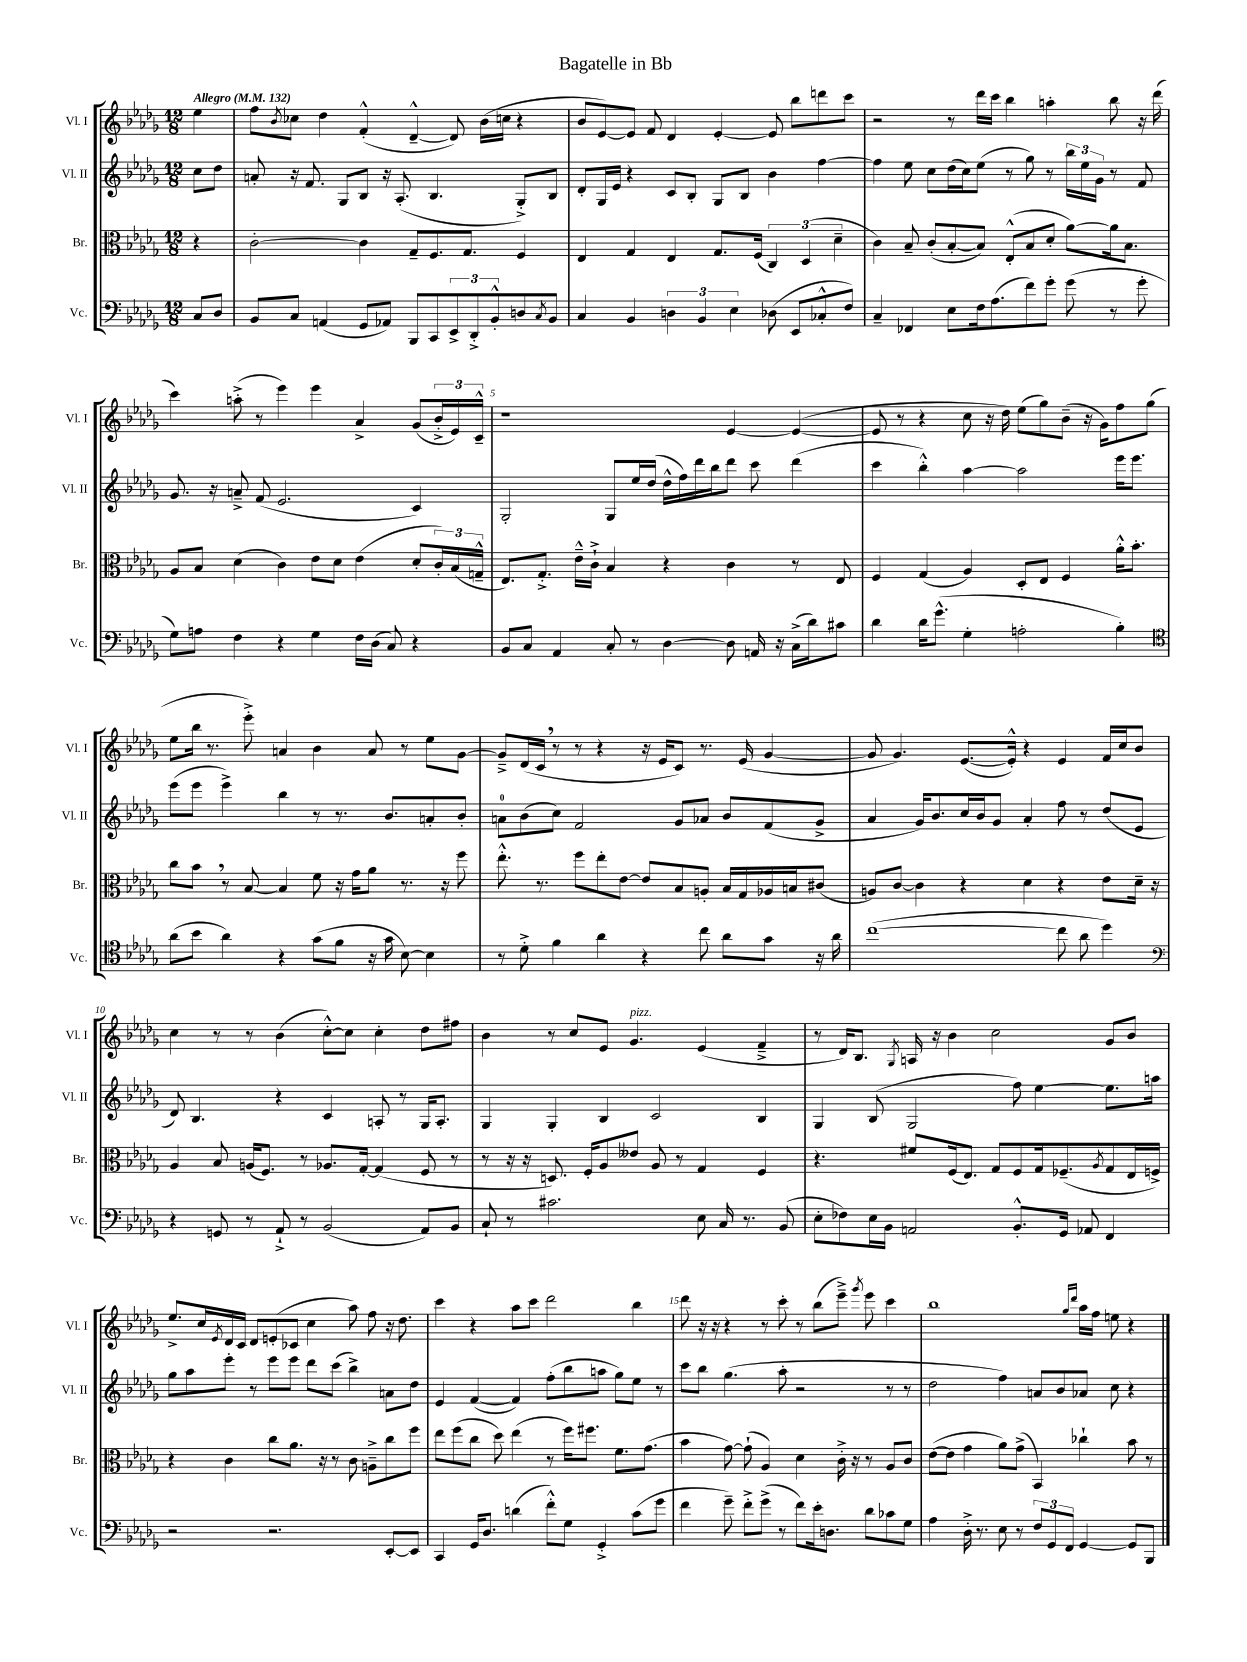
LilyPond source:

\header { title = "Bagatelle in Bb" }
<<
\new StaffGroup <<
\new Staff = "s0" \with { instrumentName = "Vl. I" shortInstrumentName = "Vl. I" } {
    \clef treble \key des \major \numericTimeSignature \time 12/8 \partial 4 \tempo "Allegro" 4 = 132
    ees''4 |
    f''8 \acciaccatura { bes'8 } ces''8 des''4 f'4-.-^( des'4~---^ des'8) bes'16( c''16 r4 |
    bes'8 ees'8~) ees'8 f'8 des'4 ees'4~-. ees'8 bes''8 d'''8 c'''8 |
    r2 r8 des'''16 c'''16 bes''4 a''4-. bes''8 r16 des'''16( |
    c'''4) a''8-.->( r8 ees'''4) ees'''4 aes'4-> ges'8( \tuplet 3/2 { bes'16-.-> ees'16) c'16---^ } |
    r1 ees'4~ ees'4~( |
    ees'8 r8 r4 c''8 r16 des''16) ees''8( ges''8) bes'8--( r16 ges'16) f''8 ges''8( |
    ees''8 bes''16 r8. ees'''8-.->) a'4 bes'4 a'8 r8 ees''8 ges'8~ |
    ges'8---> des'16( c'16 \breathe r8 r8 r4 r16 ees'16 c'8) r8. ees'16( ges'4~ |
    ges'8 ges'4.) ees'8.~( ees'16-.-^) r4 ees'4 f'16 c''16 bes'8 |
    c''4 r8 r8 bes'4( c''8~-.-^) c''8 c''4-. des''8 fis''8 |
    bes'4 r8 c''8 ees'8 ges'4.^\markup { \italic "pizz." } ees'4( f'4---> |
    r8 des'16) bes8. \acciaccatura { ges8 } a16 r16 bes'4 c''2 ges'8 bes'8 |
    ees''8.-> c''16 \acciaccatura { ees'8 } des'16 c'16 des'8 e'8-.( ces'8 c''4 aes''8) f''8 r16 des''8. |
    c'''4 r4 aes''8 c'''8 des'''2 bes''4 |
    des'''8 r16 r16 r4 r8 c'''8-. r8 bes''8( ees'''8--->) \acciaccatura { ges'''8 } ees'''8 c'''4 |
    bes''1 \grace { ges''16 des'''16 } aes''16 f''16 e''8 r4 \bar "|." |
}
\new Staff = "s1" \with { instrumentName = "Vl. II" shortInstrumentName = "Vl. II" } {
    \clef treble \key des \major \numericTimeSignature \time 12/8 \partial 4
    c''8 des''8 |
    a'8-. r16 f'8. ges8 bes8 r16 aes8.-.( bes4. ges8-.->) bes8 |
    des'8-. ges16 ees'16 r4 c'8 bes8-. ges8 bes8 bes'4 f''4~ |
    f''4 ees''8 c''8 des''16( c''16) ees''8( r8 ges''8) r8 \tuplet 3/2 { bes''16 ees''16 ges'16 } r8 f'8 |
    ges'8. r16 a'8---> f'8( ees'2. c'4) |
    ges2-. ges8 ees''16 des''16( des''16-^ f''16) des'''16 bes''16 des'''8 c'''8 des'''4( |
    c'''4 bes''4-.-^) aes''4~ aes''2 ees'''16 ees'''8. |
    ees'''8( ees'''8 ees'''4->) bes''4 r8 r8. bes'8. a'8-. bes'8-. |
    a'8-0 bes'8( c''8) f'2 ges'8 aes'8 bes'8 f'8( ges'8-> |
    aes'4 ges'16) bes'8. c''16 bes'16 ges'8 aes'4-. f''8 r8 des''8( ees'8 |
    des'8) bes4. r4 c'4 a8-. r8 ges16 a8.-. |
    ges4 ges4-. bes4 c'2 bes4 |
    ges4 bes8( ges2 f''8) ees''4~ ees''8. a''16 |
    ges''8 aes''8 ees'''8-. r8 ees'''8 ees'''8 des'''8 c'''8( bes''4->) a'8 des''8 |
    ees'4 f'4~( f'4) f''8-.( bes''8 a''8 ges''8) ees''8 r8 |
    c'''8 bes''8 ges''4.( aes''8-. r2 r8 r8 |
    des''2 f''4) a'8 bes'8 aes'8 c''8 r4 \bar "|." |
}
\new Staff = "s2" \with { instrumentName = "Br." shortInstrumentName = "Br." } {
    \clef alto \key des \major \numericTimeSignature \time 12/8 \partial 4
    r4 |
    c'2~-. c'4 ges8-- f8. ges8. f4 |
    ees4 ges4 ees4 ges8. f16( \tuplet 3/2 { c4) des4( des'4-- } |
    c'4) bes8-- c'8-.( bes8~-. bes8) ees8-.-^( bes8 des'8-. aes'8~) aes'16 bes8. |
    aes8 bes8 des'4( c'4) ees'8 des'8 ees'4( des'8-. \tuplet 3/2 { c'16-.) bes16( g16---^ } |
    ees8.) ges8.-.-> ees'16---^ c'16-!-> bes4 r4 c'4 r8 ees8 |
    f4 ges4( aes4) des8-. ees8 f4 aes'16-.-^ bes'8.-. |
    c''8 bes'8 \breathe r8 bes8~ bes4 f'8 r16 ges'16 aes'8 r8. r16 f''8 |
    ees''8.-.-^ r8. f''8 ees''8-. ees'8~ ees'8 bes8 a8-. bes16 ges16 aes16 b16 cis'8( |
    a8) c'8~ c'4 r4 des'4 r4 ees'8 des'16-- r16 |
    aes4 bes8 a16( f8.) r8 aes8. ges16~-. ges4( f8 r8 |
    r8 r16 r16 d8.) f16-. aes8 eeses'8 aes8 r8 ges4 f4 |
    r4. fis'8 f16( ees8.) ges8 f8 ges16 fes8.--( \acciaccatura { aes8 } ges8 ees16 f16->) |
    r4 c'4 c''8 aes'8. r16 r8 c'8 a8---> c''8 f''8 |
    ees''8 f''8( c''8 des''8) ees''4( r8 f''16) fis''8. f'8. ges'8.( |
    bes'4 ges'8~) ges'8-!( aes4) des'4 c'16-.-> r16 r8 aes8 c'8 |
    ees'8~( ees'8 ges'4 aes'8) ges'8->( bes,4) ces''4-! bes'8 r8 \bar "|." |
}
\new Staff = "s3" \with { instrumentName = "Vc." shortInstrumentName = "Vc." } {
    \clef bass \key des \major \numericTimeSignature \time 12/8 \partial 4
    c8 des8 |
    bes,8 c8 a,4( ges,8 aes,8) bes,,8 c,8 \tuplet 3/2 { ees,8-> des,8-.-> bes,8-.-^ } d8 \acciaccatura { c8 } bes,8 |
    c4 bes,4 \tuplet 3/2 { d4 bes,4 ees4 } des8( ees,8 ces8-.-^ f8) |
    c4-- fes,4 ees8 f16 aes8.( f'8) ges'8-. ges'8( r8 ges'8-. |
    ges8) a8 f4 r4 ges4 f16 des16( c8) r4 |
    bes,8 c8 aes,4 c8-. r8 des4~ des8 a,16 r16 c16->( des'16) cis'8 |
    des'4 des'16 ges'8.-^( ges4-. a2-. bes4-.) |
    \clef tenor aes'8( bes'8 aes'4) r4 ges'8( f'8 r16 ges'16 bes8~) bes4 |
    r8 des'8-.-> f'4 aes'4 r4 c''8 aes'8 ges'8 r16 aes'16 |
    c''1~( c''8 aes'8 des''4) |
    \clef bass r4 g,8 r8 aes,8-!-> r8 bes,2( aes,8) bes,8 |
    c8-! r8 cis'2. ees8 c16 r8. bes,8( |
    ees8-. fes8) ees16 bes,16 a,2 bes,8.-.-^ ges,16 aes,8 f,4 |
    r2 r2. ees,8~-. ees,8 |
    c,4 ges,16 des8. d'4( f'8-.-^) ges8 ges,4-.-> c'8( ges'8 |
    f'4 ges'8--) f'8-.-> ges'8->( r8 f'8) ees'16-. d8. des'8 ces'8 ges8 |
    aes4 des16-.-> r8. ees8 r8 \tuplet 3/2 { f8 ges,8 f,8 } ges,4~ ges,8 bes,,8 \bar "|." |
}
>>
>>
\layout { \context { \Score \override BarNumber.break-visibility = ##(#f #t #t) barNumberVisibility = #(every-nth-bar-number-visible 5) } }
